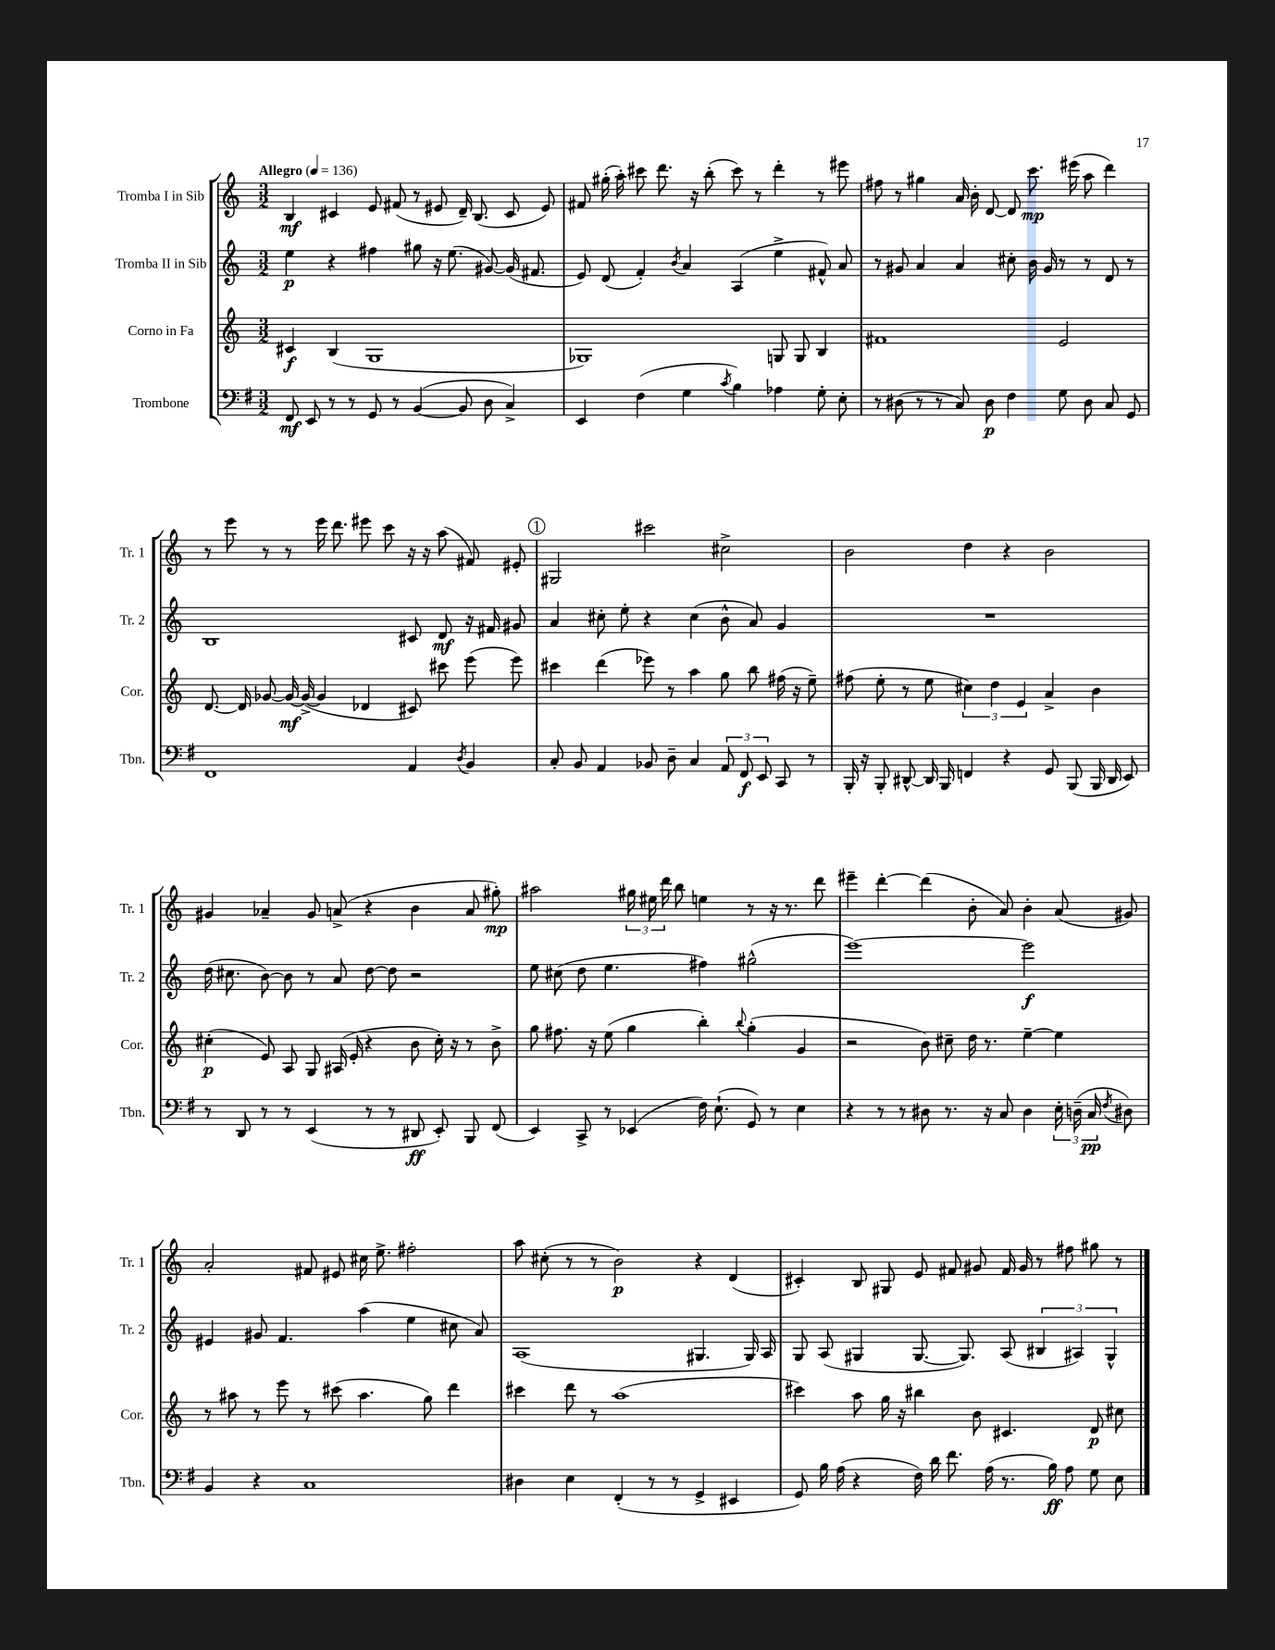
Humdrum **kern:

**kern	**dynam	**kern	**dynam	**kern	**dynam	**kern	**dynam
*part4	*part4	*part3	*part3	*part2	*part2	*part1	*part1
*staff4	*staff4	*staff3	*staff3	*staff2	*staff2	*staff1	*staff1
*I"Trombone	*	*I"Corno in Fa	*	*I"Tromba II in Sib	*	*I"Tromba I in Sib	*
*I'Tbn.	*	*I'Cor.	*	*I'Tr. 2	*	*I'Tr. 1	*
*clefF4	*	*clefG2	*	*clefG2	*	*clefG2	*
*k[f#]	*	*k[]	*	*k[]	*	*k[]	*
*M3/2	*	*M3/2	*	*M3/2	*	*M3/2	*
*MM136	*	*MM136	*	*MM136	*	*MM136	*
=1	=1	=1	=1	=1	=1	=1	=1
!	!	!	!	!	!	!LO:TX:a:B:t=Allegro	!
8FF#/	mf	4c#X/	f	4ee\	p	4B/	mf
8EE/	.	.	.	.	.	.	.
8r	.	(4B/	.	4r	.	4c#X/	.
8r	.	.	.	.	.	.	.
8GG/	.	1G	.	4ff#X\	.	8e/	.
8r	.	.	.	.	.	(8f#X/	.
([4BB/	.	.	.	8gg#X\	.	8r	.
.	.	.	.	16r	.	8e#X/	.
.	.	.	.	(8.ee\	.	.	.
8BB/]	.	.	.	.	.	16d~/)	.
.	.	.	.	.	.	(8.B/	.
8D\	.	.	.	[8g#X/)	.	.	.
4C^/)	.	.	.	(16g#/]	.	8c#/	.
.	.	.	.	8.f#X/	.	.	.
.	.	.	.	.	.	8e#/)	.
=2	=2	=2	=2	=2	=2	=2	=2
4EE/	.	1G-X)	.	8e/)	.	8f#X/	.
.	.	.	.	(8d/	.	(16gg#X'\	.
.	.	.	.	.	.	16aa'\)	.
(4F#\	.	.	.	4f'/)	.	8ccc#X\	.
.	.	.	.	.	.	8.ddd\	.
.	.	.	.	8qb/	.	.	.
4G\	.	.	.	4a/	.	.	.
.	.	.	.	.	.	16r	.
.	.	.	.	.	.	(8bb'\	.
8qc/	.	.	.	.	.	.	.
4B\)	.	.	.	(4A/	.	8ccc#\)	.
.	.	.	.	.	.	8r	.
4A-X\	.	8Gn/	.	4ee^\	.	4ddd'\	.
.	.	8G/	.	.	.	.	.
8G'\	.	4B/	.	8f#X^^/)	.	8r	.
8E'\	.	.	.	8a/	.	8eee#X\	.
=3	=3	=3	=3	=3	=3	=3	=3
8r	.	1f#X	.	8r	.	8ff#X\	.
(8D#X\	.	.	.	8g#X/	.	8r	.
8r	.	.	.	4a/	.	4gg#X\	.
8r	.	.	.	.	.	.	.
8C/)	.	.	.	4a/	.	16a/	.
.	.	.	.	.	.	16b'\	.
8D#\	p	.	.	.	.	[8d/	.
4F#\	.	.	.	8cc#X'\	.	8d/]	.
.	.	.	.	16b\	.	8.ccc\	mp
.	.	.	.	16g#/	.	.	.
8G\	.	2e/	.	8r	.	.	.
.	.	.	.	.	.	(16eee#X\	.
8D#\	.	.	.	8r	.	8aa\	.
8C/	.	.	.	8d/	.	4ddd\)	.
8GG/	.	.	.	8r	.	.	.
!!LO:LB:g=z
=4	=4	=4	=4	=4	=4	=4	=4
1FF#	.	[8.d/	.	1B	.	8r	.
.	.	.	.	.	.	8eee\	.
.	.	16d/]	.	.	.	.	.
.	.	[8g-X/	.	.	.	8r	.
.	.	16g-/_	mf	.	.	8r	.
.	.	(16g-^/_	.	.	.	.	.
.	.	4g-/]	.	.	.	16eee\	.
.	.	.	.	.	.	8.ddd\	.
.	.	4d-X/	.	.	.	8eee#X\	.
.	.	.	.	.	.	8ccc\	.
4AA/	.	8c#X/)	.	8c#X/	.	16r	.
.	.	.	.	.	.	16r	.
.	.	8ccc#X\	.	8d/	mf	(8aa\	.
8qD/	.	.	.	.	.	.	.
4BB/	.	(8eee\	.	16r	.	8f#X/)	.
.	.	.	.	16f#X/	.	.	.
.	.	8eee\)	.	8g#X/	.	8e#X'/	.
!!LO:REH:place=s1:t=1
=5	=5	=5	=5	=5	=5	=5	=5
8C'/	.	4ccc#X\	.	4a/	.	2G#X/	.
8BB/	.	.	.	.	.	.	.
4AA/	.	(4ddd\	.	8cc#X'\	.	.	.
.	.	.	.	8ee'\	.	.	.
8BB-X/	.	8eee-X\)	.	4r	.	2ccc#X\	.
8D~\	.	8r	.	.	.	.	.
4C/	.	4aa\	.	(4cc#\	.	.	.
12AA/	.	8gg\	.	8b^^\	.	2cc#X^\	.
12FF#/	f	.	.	.	.	.	.
.	.	8bb\	.	8a/)	.	.	.
12EE/	.	.	.	.	.	.	.
8CC/	.	(16ff#X\	.	4g/	.	.	.
.	.	16r	.	.	.	.	.
8r	.	8ee~\)	.	.	.	.	.
=6	=6	=6	=6	=6	=6	=6	=6
16BBB'/	.	(8ff#X\	.	1.r	.	2b\	.
16r	.	.	.	.	.	.	.
8BBB'/	.	8ee'\	.	.	.	.	.
[8DD#X^^/	.	8r	.	.	.	.	.
16DD#/]	.	8ee\	.	.	.	.	.
16BBB/	.	.	.	.	.	.	.
4FFn/	.	6cc#X\)	.	.	.	4dd\	.
.	.	6dd\	.	.	.	.	.
4r	.	.	.	.	.	4r	.
.	.	6e/	.	.	.	.	.
8GG/	.	4a^/	.	.	.	2b\	.
(8BBB/	.	.	.	.	.	.	.
16BBB/	.	4b\	.	.	.	.	.
16DD#/	.	.	.	.	.	.	.
8EE/)	.	.	.	.	.	.	.
!!LO:LB:g=z
=7	=7	=7	=7	=7	=7	=7	=7
8r	.	(4cc#X'\	p	(16dd\	.	4g#X/	.
.	.	.	.	8.cc#X\	.	.	.
8DD/	.	.	.	.	.	.	.
8r	.	8e/)	.	[8b\)	.	4a-X~/	.
8r	.	8A/	.	8b\]	.	.	.
(4EE/	.	8G/	.	8r	.	8g#/	.
.	.	(16A#X/	.	8a/	.	(8an^/	.
.	.	16e'/	.	.	.	.	.
8r	.	4r	.	[8dd\	.	4r	.
8r	.	.	.	8dd\]	.	.	.
8DD#X/	ff	8b\	.	2r	.	4b\	.
8EE'/)	.	16cc#'\)	.	.	.	.	.
.	.	16r	.	.	.	.	.
8BBB/	.	8r	.	.	.	8a/	.
(8FF#/	.	8b^\	.	.	.	8gg#X'\)	mp
=8	=8	=8	=8	=8	=8	=8	=8
4EE/)	.	8gg\	.	8ee\	.	2aa#X\	.
.	.	8.ff#X\	.	(8cc#X\	.	.	.
8CC^/	.	.	.	8dd\	.	.	.
.	.	16r	.	.	.	.	.
8r	.	(8ee\	.	4.ee\	.	.	.
(4EE-X/	.	4gg\	.	.	.	24gg#X\	.
.	.	.	.	.	.	24ee#X\	.
.	.	.	.	.	.	24ddd\	.
.	.	.	.	.	.	8bb\	.
16F#\)	.	4bb'\)	.	4ff#X\)	.	4een\	.
(8.E`\	.	.	.	.	.	.	.
.	.	8qqbb/	.	.	.	.	.
8GG/)	.	(4gg'\	.	(2gg#X^^\	.	8r	.
8r	.	.	.	.	.	16r	.
.	.	.	.	.	.	8.r	.
4E\	.	4g/	.	.	.	.	.
.	.	.	.	.	.	8ddd\	.
=9	=9	=9	=9	=9	=9	=9	=9
4r	.	2r	.	[1eee)	.	4eee#X~\	.
8r	.	.	.	.	.	[4ddd'\	.
8r	.	.	.	.	.	.	.
8D#X\	.	8b\)	.	.	.	(4ddd\]	.
8.r	.	8cc#X~\	.	.	.	.	.
.	.	16dd\	.	.	.	8b'\	.
16r	.	8.r	.	.	.	.	.
8C/	.	.	.	.	.	8a/)	.
4D#\	.	[4ee~\	.	2eee\]	f	4b'\	.
24E'\	.	4ee\]	.	.	.	(8a/	.
(24Dn~\	.	.	.	.	.	.	.
24C/	pp	.	.	.	.	.	.
8qF#/	.	.	.	.	.	.	.
8D#X\)	.	.	.	.	.	8g#X/)	.
!!LO:LB:g=z
=10	=10	=10	=10	=10	=10	=10	=10
4BB/	.	8r	.	4e#X/	.	2a'/	.
.	.	8aa#X\	.	.	.	.	.
4r	.	8r	.	8g#X/	.	.	.
.	.	8eee\	.	4.f/	.	.	.
1C	.	8r	.	.	.	8f#X/	.
.	.	(8ccc#X\	.	.	.	8e#X/	.
.	.	4.aa#\	.	(4aa\	.	16cc#X\	.
.	.	.	.	.	.	8.ee^\	.
.	.	.	.	4ee\	.	2ff#X'\	.
.	.	8gg\)	.	.	.	.	.
.	.	4ddd\	.	8cc#X\	.	.	.
.	.	.	.	8a/)	.	.	.
=11	=11	=11	=11	=11	=11	=11	=11
4D#X\	.	4ccc#X\	.	(1A	.	8aa\	.
.	.	.	.	.	.	(8cc#X'\	.
4E\	.	8ddd\	.	.	.	8r	.
.	.	8r	.	.	.	8r	.
(4FF#'/	.	(1aa	.	.	.	2b\)	p
8r	.	.	.	.	.	.	.
8r	.	.	.	.	.	.	.
4GG^/	.	.	.	4.G#X/	.	4r	.
4EE#X/	.	.	.	.	.	(4d/	.
.	.	.	.	16G#/)	.	.	.
.	.	.	.	16A/	.	.	.
=12	=12	=12	=12	=12	=12	=12	=12
8GG/)	.	4ccc#X\)	.	8G/	.	4c#X'/)	.
16B\	.	.	.	(8A/	.	.	.
(16A\	.	.	.	.	.	.	.
4r	.	8aa\	.	4G#X/	.	8B/	.
.	.	16gg\	.	.	.	8G#X/	.
.	.	16r	.	.	.	.	.
16F#\)	.	4bb#X\	.	[8.G#/	.	8e/	.
16d\	.	.	.	.	.	.	.
8.f#\	.	.	.	.	.	8f#X/	.
.	.	.	.	8.G#/])	.	.	.
.	.	8b\	.	.	.	8g#X/	.
(16A\	.	.	.	.	.	.	.
8.r	.	4.c#X/	.	(8A/	.	16f#/	.
.	.	.	.	.	.	16g#/	.
.	.	.	.	6B#X/	.	8r	.
16B\)	ff	.	.	.	.	.	.
8A\	.	.	.	.	.	8ff#X\	.
.	.	.	.	6A#X/)	.	.	.
8G\	.	8d/	p	.	.	8gg#X\	.
.	.	.	.	6G#^^/	.	.	.
8E\	.	8cc#X\	.	.	.	8r	.
==	==	==	==	==	==	==	==
*-	*-	*-	*-	*-	*-	*-	*-
